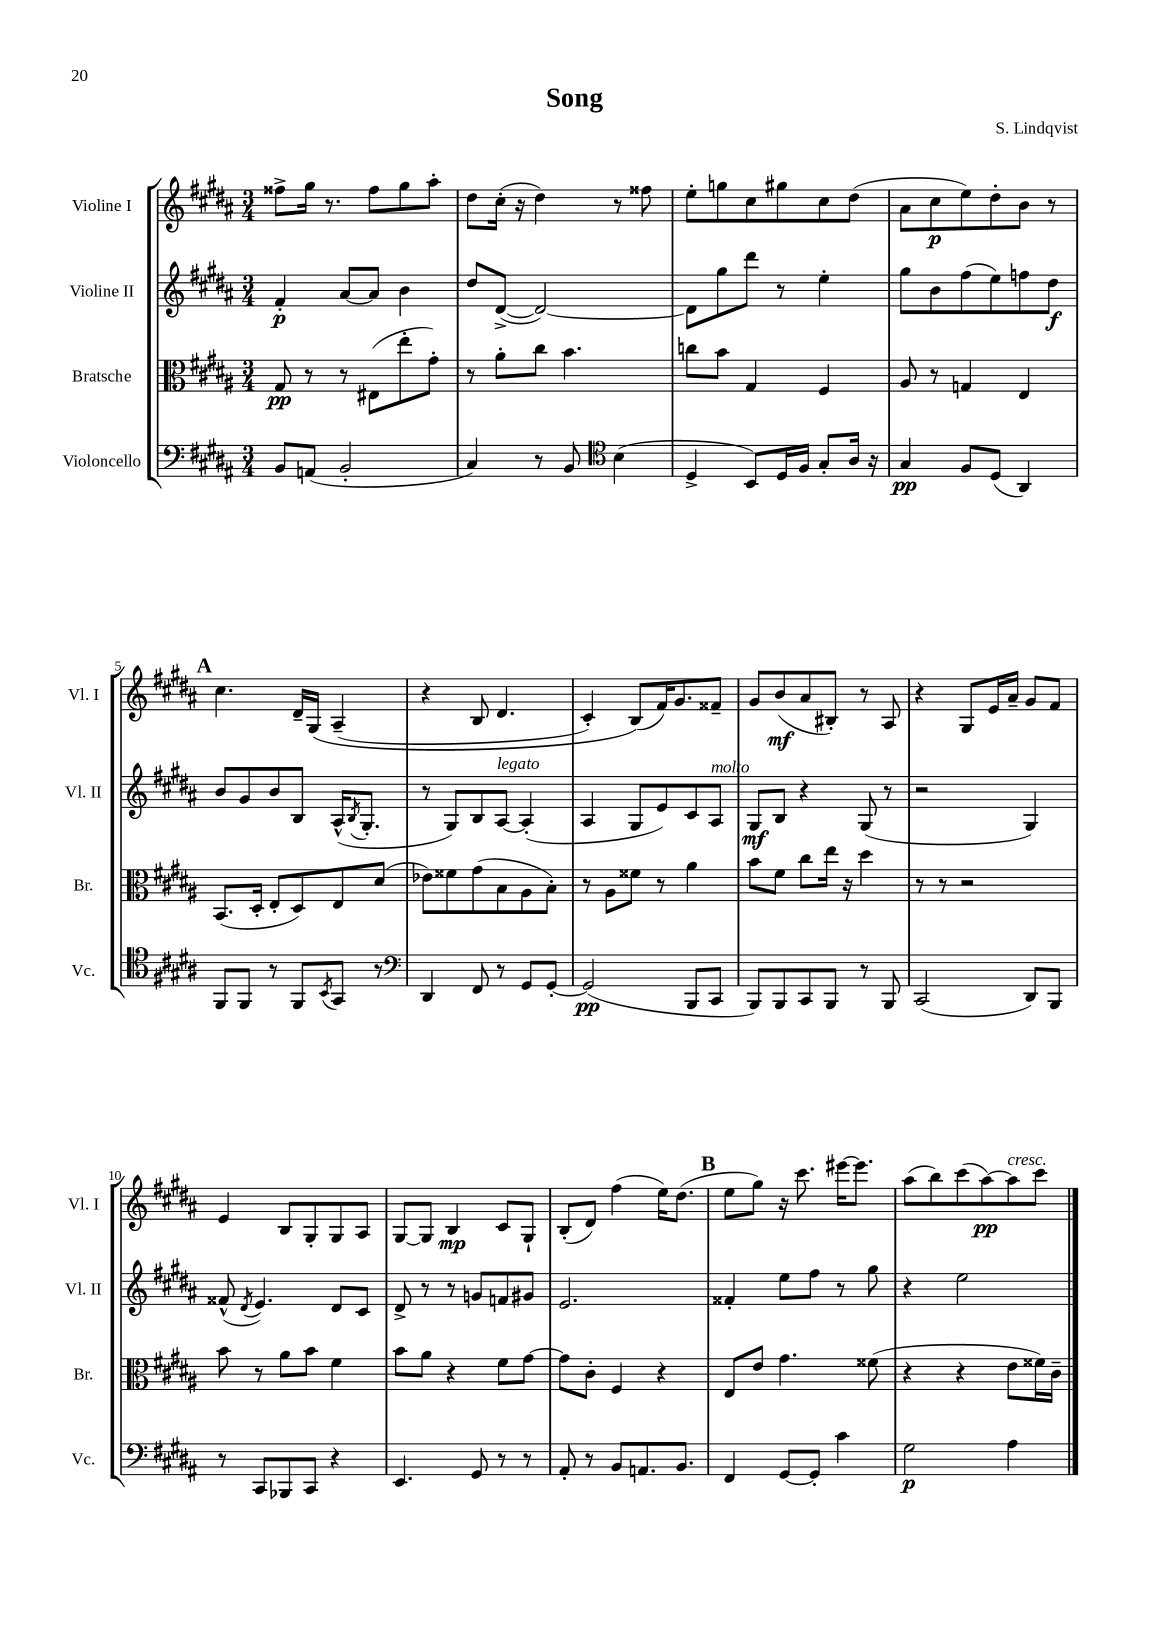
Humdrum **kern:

**kern	**kern	**kern	**kern
*staff4	*staff3	*staff2	*staff1
*clefF4	*clefC3	*clefG2	*clefG2
*k[f#c#g#d#a#]	*k[f#c#g#d#a#]	*k[f#c#g#d#a#]	*k[f#c#g#d#a#]
*M3/4	*M3/4	*M3/4	*M3/4
8BB	8G#	4f#'	8ff##^
(8AA	8r	.	16gg#
.	.	.	8.r
2BB'	8r	[8a#	.
.	(8E#	8a#]	8ff##
.	8ee'	4b	8gg#
.	8g#')	.	8aa#'
=	=	=	=
4C#)	8r	8dd#	8dd#
.	8a#'	([8d#^	(16cc#'
.	.	.	16r
8r	8cc#	2d#_)	4dd#)
8BB	4.b	.	.
*clefC4	*	*	*
(4B	.	.	8r
.	.	.	8ff##
=	=	=	=
4D#^	8cc	8d#]	8ee'
.	8b	8gg#	8gg
8BB)	4G#	8ddd#	8cc#
16D#	.	8r	8gg#
16F#	.	.	.
8G#'	4F#	4ee'	8cc#
16A#	.	.	(8dd#
16r	.	.	.
=	=	=	=
4G#	8A#	8gg#	8a#
.	8r	8b	8cc#
8F#	4G	(8ff#	8ee)
(8D#	.	8ee)	8dd#'
4AA#)	4E	8ff	8b
.	.	8dd#	8r
=	=	=	=
8FF#	(8.BB	8b	4.cc#
8FF#	.	8g#	.
.	16D#'	.	.
8r	8E'	8b	.
8FF#	8D#)	8B	16d#~
.	.	.	&(16G#
8qBB	.	.	.
8GG#	8E	(16A#^^	(4A#~
.	.	8qB	.
.	.	8.G#'	.
8r	(8d#	.	.
=	=	=	=
*clefF4	*	*	*
4DD#	8e-)	8r	4r
.	8f##	8G#)	.
8FF#	(8g#	8B	8B
8r	8B	[8A#	4.d#
8GG#	8A#	(4A#']	.
[8GG#'	8B')	.	.
=	=	=	=
(2GG#]	8r	4A#	4c#')
.	8A#	.	.
.	8f##	8G#	(8B&)
.	8r	8e)	16f#)
.	.	.	8.g#
8BBB	4a#	8c#	.
8CC#	.	8A#	8f##~
=	=	=	=
8BBB)	8b	8G#	8g#
8BBB	8f#	8B	(8b
8CC#	8cc#	4r	8a#
8BBB	16ee	.	8B#')
.	16r	.	.
8r	4dd#	(8G#	8r
8BBB	.	8r	8A#
=	=	=	=
(2CC#	8r	2r	4r
.	8r	.	.
.	2r	.	8G#
.	.	.	16e
.	.	.	16a#~
8DD#)	.	4G#)	8g#
8BBB	.	.	8f#
=	=	=	=
8r	8b	(8f##^^	4e
.	.	8qd#	.
8CC#	8r	4.e)	.
8BBB-	8a#	.	8B
8CC#	8b	.	8G#'
4r	4f#	8d#	8G#
.	.	8c#	8A#
=	=	=	=
4.EE	8b	8d#^	[8G#
.	8a#	8r	8G#]
.	4r	8r	4B
8GG#	.	8g	.
8r	8f#	8f	8c#
8r	[8g#	8g#	8G#`
=	=	=	=
8AA#'	8g#]	2.e	(8B'
8r	8c#'	.	8d#)
8BB	4F#	.	(4ff#
8.AA	.	.	.
.	4r	.	16ee)
8.BB	.	.	(8.dd#
=	=	=	=
4FF#	8E	4f##'	8ee
.	8e	.	8gg#)
[8GG#	4.g#	8ee	16r
.	.	.	8.ccc#
8GG#']	.	8ff#	.
4c#	.	8r	[16eee#
.	.	.	8.eee#]
.	(8f##	8gg#	.
=	=	=	=
2G#	4r	4r	(8aa#
.	.	.	8bb)
.	4r	2ee	(8ccc#
.	.	.	[8aa#)
4A#	8e	.	8aa#]
.	16f##)	.	8ccc#
.	16c#~	.	.
==	==	==	==
*-	*-	*-	*-
